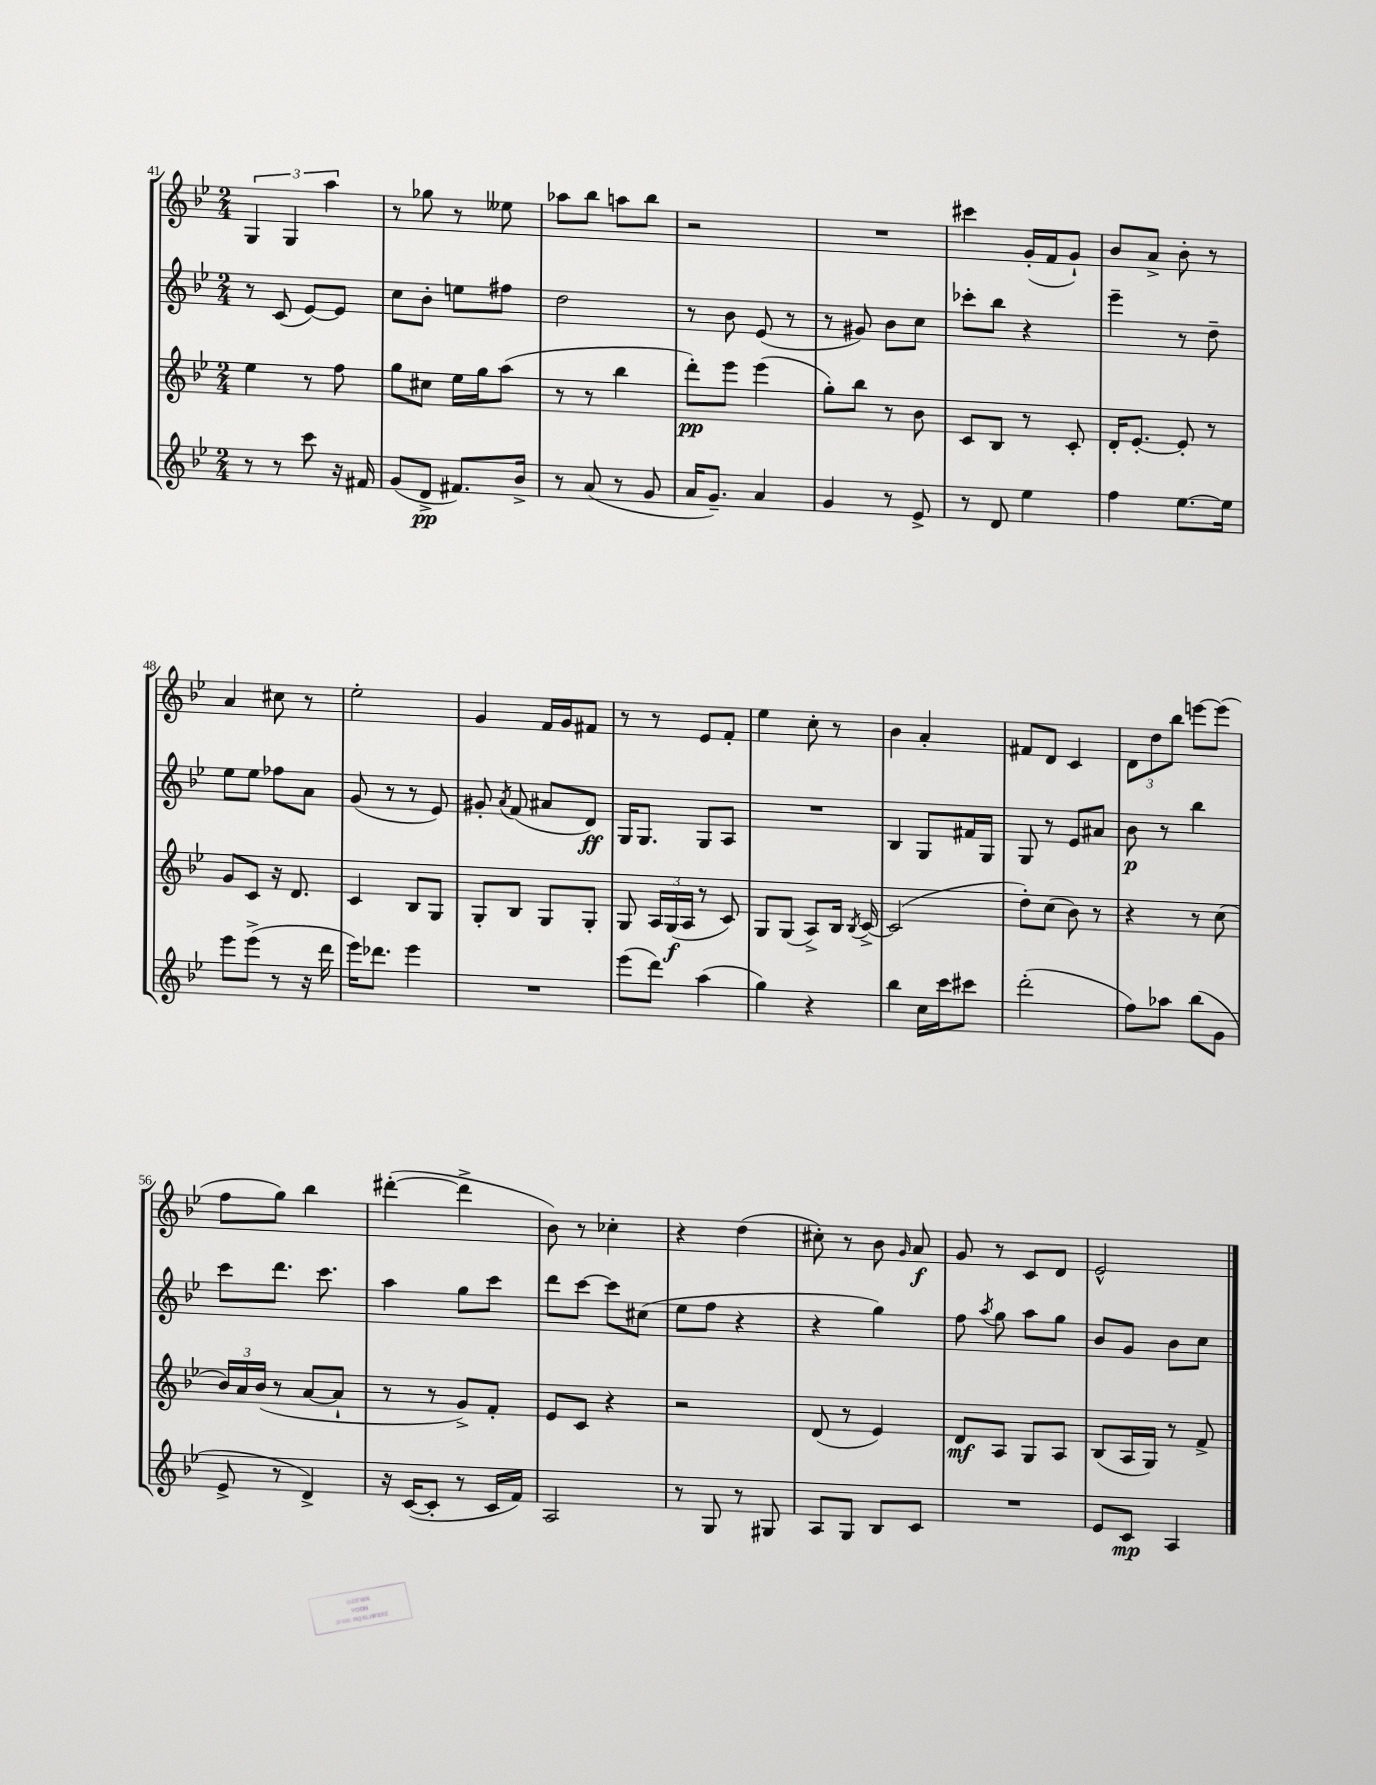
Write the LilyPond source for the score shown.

<<
\new StaffGroup <<
\new Staff = "s0" {
    \clef treble \key bes \major \numericTimeSignature \time 2/4
    \autoBeamOff \tuplet 3/2 { g4 g4 a''4 } |
    r8 ges''8 r8 eeses''8 |
    aes''8[ bes''8] a''8[ bes''8] |
    r2 |
    R2 |
    cis'''4 g'16[-.( f'16 g'8]-!) |
    bes'8[ a'8]-> bes'8-. r8 |
    a'4 cis''8 r8 |
    ees''2-. |
    g'4 f'16[ g'16 fis'8] |
    r8 r8 ees'8[ f'8]-. |
    ees''4 c''8-. r8 |
    bes'4 a'4-. |
    fis'8[ d'8] c'4 |
    \tuplet 3/2 { d'8[ d''8 bes''8] } e'''8[~ e'''8]( |
    f''8[ g''8]) bes''4 |
    dis'''4~-.( dis'''4-> |
    bes'8) r8 ces''4-. |
    r4 d''4( |
    cis''8-.) r8 bes'8 \grace { g'16 } a'8\f |
    g'8 r8 c'8[ d'8] |
    ees'2-^ \bar "|." |
}
\new Staff = "s1" {
    \clef treble \key bes \major \numericTimeSignature \time 2/4
    \autoBeamOff r8 c'8( ees'8[~) ees'8] |
    c''8[ bes'8]-. e''8[ fis''8] |
    d''2 |
    r8 bes'8 ees'8( r8 |
    r8 gis'8) bes'8[ c''8] |
    ces'''8[-. bes''8] r4 |
    ees'''4-- r8 d''8-- |
    ees''8[ ees''8] fes''8[ a'8] |
    g'8( r8 r8 ees'8) |
    gis'8-. \acciaccatura { a'8 } f'8( ais'8[ d'8]\ff) |
    g16[ g8.] g8[ a8] |
    R2 |
    bes4 g8[ fis'16 g16] |
    g8 r8 ees'8[ ais'8] |
    bes'8\p r8 bes''4 |
    c'''8[ d'''8.] c'''8. |
    a''4 g''8[ c'''8] |
    d'''8[ c'''8]~ c'''8[ cis''8]( |
    ees''8[ f''8] r4 |
    r4 g''4) |
    f''8 \acciaccatura { a''8 } g''8 a''8[ g''8] |
    bes'8[ g'8] bes'8[ c''8] \bar "|." |
}
\new Staff = "s2" {
    \clef treble \key bes \major \numericTimeSignature \time 2/4
    \autoBeamOff ees''4 r8 f''8 |
    g''8[ cis''8] ees''16[ g''16 a''8]( |
    r8 r8 bes''4 |
    d'''8[-.\pp) ees'''8] ees'''4( |
    g''8[-.) bes''8] r8 bes'8 |
    c'8[ bes8] r8 c'8-. |
    d'16[-. ees'8.]~-. ees'8-. r8 |
    g'8[ c'8] r16 d'8. |
    c'4 bes8[ g8] |
    g8[-. bes8] g8[ g8]-. |
    g8 \tuplet 3/2 { a16[ g16\f( a16] } r8 c'8) |
    g8[ g8]( a8[->) bes16] \acciaccatura { bes8 } c'16~-> |
    c'2( |
    d''8[-.) c''8]( bes'8) r8 |
    r4 r8 c''8( |
    \tuplet 3/2 { bes'16[) a'16 bes'16]( } r8 a'8[~ a'8]-! |
    r8 r8 g'8[->) f'8]-. |
    ees'8[ c'8] r4 |
    r2 |
    d'8( r8 ees'4) |
    d'8[\mf a8] g8[ a8] |
    bes8[( a16 g16]) r8 f'8-> \bar "|." |
}
\new Staff = "s3" {
    \clef treble \key bes \major \numericTimeSignature \time 2/4
    \autoBeamOff r8 r8 c'''8 r16 fis'16 |
    g'8[( d'8]->\pp fis'8.[) bes'16]-> |
    r8 a'8( r8 g'8 |
    a'16[ g'8.]--) a'4 |
    g'4 r8 ees'8-> |
    r8 d'8 ees''4 |
    f''4 ees''8.[~ ees''16] |
    ees'''8[ ees'''8]->( r8 r16 d'''16 |
    ees'''16[) des'''8.] ees'''4 |
    R2 |
    ees'''8[( d'''8]) a''4( |
    g''4) r4 |
    bes''4 c''16[ c'''16 cis'''8] |
    d'''2-.( |
    f''8[) aes''8] bes''8[( g'8] |
    ees'8-> r8 d'4->) |
    r16 c'16[~( c'8]-. r8 c'16[ f'16]) |
    a2 |
    r8 g8 r8 gis8 |
    a8[ g8] bes8[ c'8] |
    R2 |
    ees'8[ c'8]\mp a4 \bar "|." |
}
>>
>>
\layout { \context { \Score currentBarNumber = #41 } }
